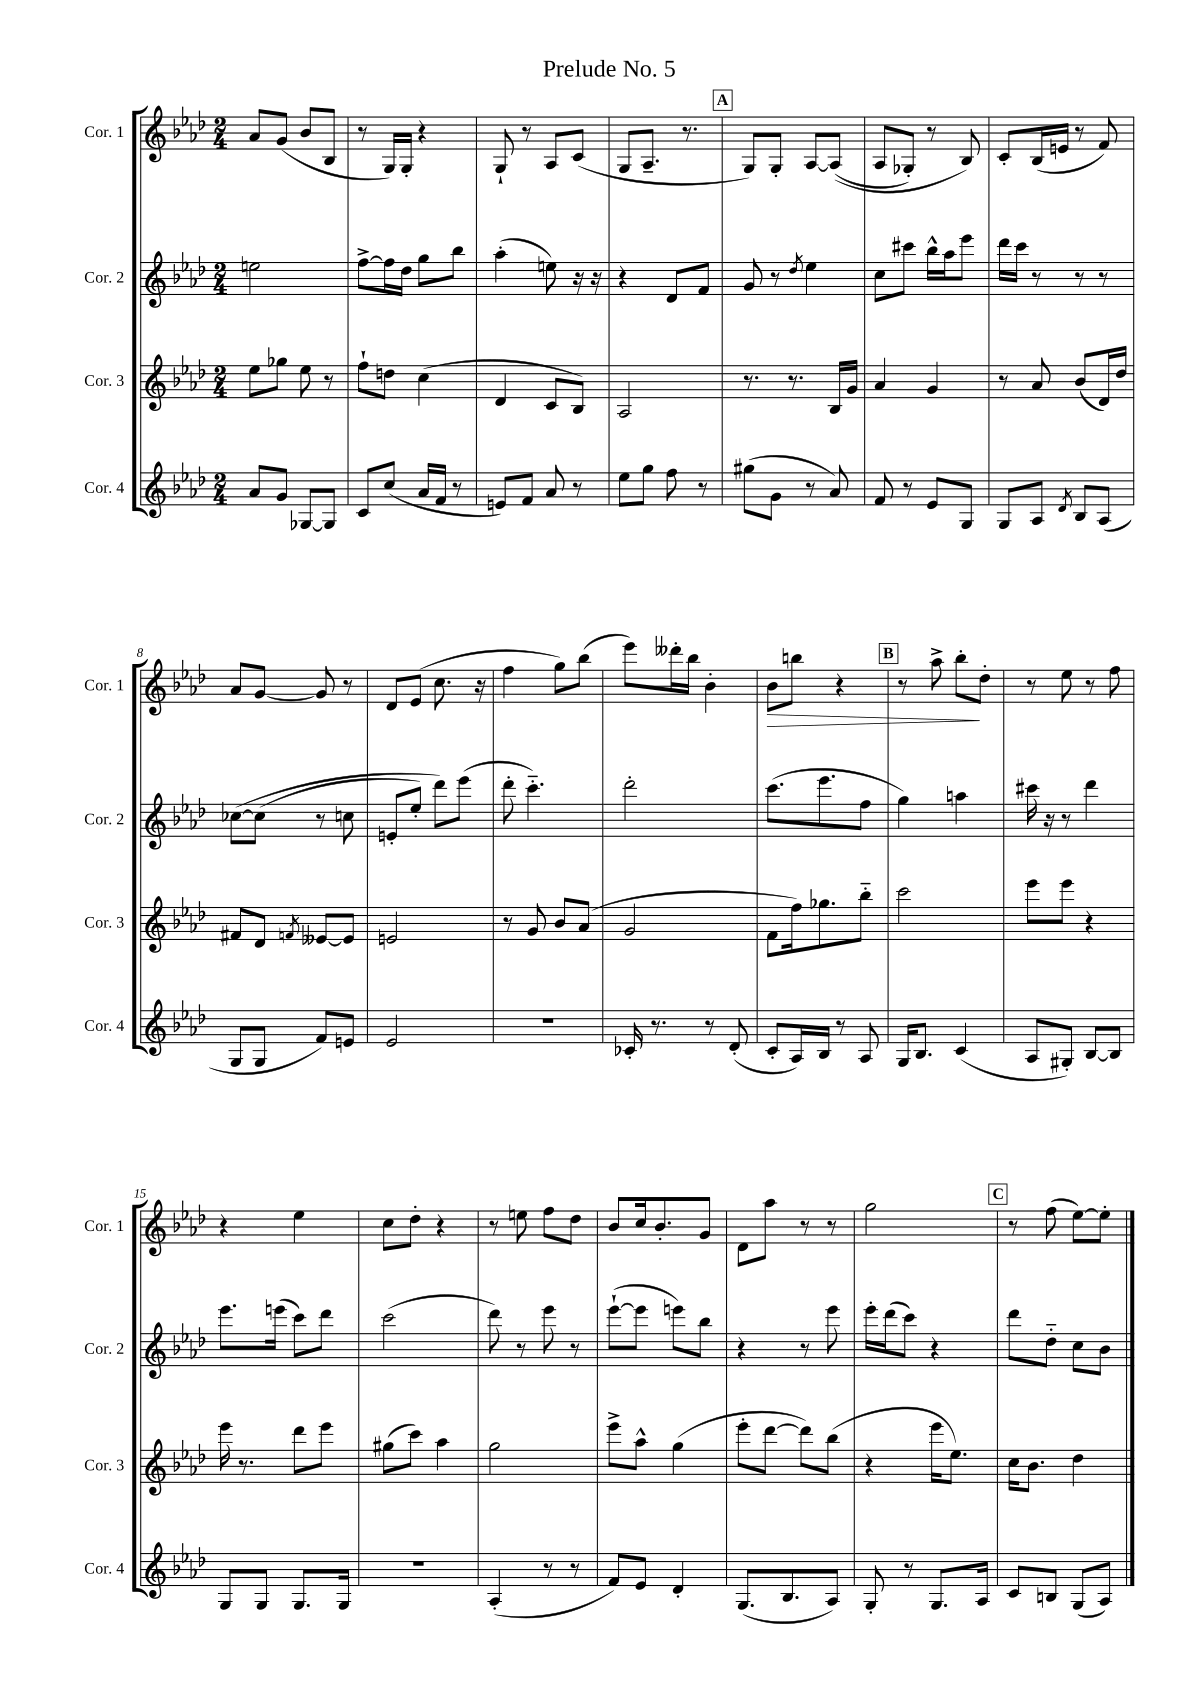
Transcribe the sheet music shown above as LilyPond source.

\header { title = "Prelude No. 5" }
<<
\new StaffGroup <<
\new Staff = "s0" \with { instrumentName = "Cor. 1" shortInstrumentName = "Cor. 1" } {
    \clef treble \key aes \major \numericTimeSignature \time 2/4
    aes'8 g'8( bes'8 bes8 |
    r8 g16) g16-. r4 |
    g8-! r8 aes8 c'8( |
    g8 aes8.-- r8. |
    \mark \markup { \box "A" } g8) g8-. aes8~ aes8(\( |
    aes8 ges8-.) r8 bes8\) |
    c'8-. bes16( e'16 r8 f'8) |
    aes'8 g'8~ g'8 r8 |
    des'8 ees'8( c''8. r16 |
    f''4 g''8) bes''8( |
    ees'''8) deses'''16-. bes''16 bes'4-. |
    bes'8\> b''8 r4 |
    \mark \markup { \box "B" } r8 aes''8-> bes''8-.\! des''8-. |
    r8 ees''8 r8 f''8 |
    r4 ees''4 |
    c''8 des''8-. r4 |
    r8 e''8 f''8 des''8 |
    bes'8 c''16 bes'8.-. g'8 |
    des'8 aes''8 r8 r8 |
    g''2 |
    \mark \markup { \box "C" } r8 f''8( ees''8~) ees''8-. \bar "|." |
}
\new Staff = "s1" \with { instrumentName = "Cor. 2" shortInstrumentName = "Cor. 2" } {
    \clef treble \key aes \major \numericTimeSignature \time 2/4
    e''2 |
    f''8~-> f''16 des''16 g''8 bes''8 |
    aes''4-.( e''8) r16 r16 |
    r4 des'8 f'8 |
    \mark \markup { \box "A" } g'8 r8 \acciaccatura { des''8 } ees''4 |
    c''8 cis'''8 bes''16-^ aes''16 ees'''8 |
    des'''16 c'''16 r8 r8 r8 |
    ces''8~\( ces''8( r8 c''8 |
    e'8-. ees''8-.) des'''8\) ees'''8( |
    des'''8-. c'''4.-_) |
    des'''2-. |
    c'''8.( ees'''8. f''8 |
    \mark \markup { \box "B" } g''4) a''4 |
    cis'''16 r16 r8 des'''4 |
    ees'''8. e'''16( c'''8) des'''8 |
    c'''2( |
    des'''8) r8 ees'''8 r8 |
    ees'''8~-!( ees'''8 e'''8) bes''8 |
    r4 r8 ees'''8 |
    ees'''16-. des'''16( c'''8) r4 |
    \mark \markup { \box "C" } des'''8 des''8-_ c''8 bes'8 \bar "|." |
}
\new Staff = "s2" \with { instrumentName = "Cor. 3" shortInstrumentName = "Cor. 3" } {
    \clef treble \key aes \major \numericTimeSignature \time 2/4
    ees''8 ges''8 ees''8 r8 |
    f''8-! d''8 c''4( |
    des'4 c'8 bes8) |
    aes2 |
    \mark \markup { \box "A" } r8. r8. bes16 g'16 |
    aes'4 g'4 |
    r8 aes'8 bes'8( des'16) des''16 |
    fis'8 des'8 \acciaccatura { f'8 } eeses'8~ eeses'8 |
    e'2 |
    r8 g'8 bes'8 aes'8( |
    g'2 |
    f'8 f''16) ges''8. bes''8-_ |
    \mark \markup { \box "B" } c'''2 |
    ees'''8 ees'''8 r4 |
    ees'''16 r8. des'''8 ees'''8 |
    gis''8( c'''8) aes''4 |
    g''2 |
    ees'''8-> aes''8-^ g''4( |
    ees'''8-. des'''8~ des'''8) bes''8( |
    r4 ees'''16 ees''8.) |
    \mark \markup { \box "C" } c''16 bes'8. des''4 \bar "|." |
}
\new Staff = "s3" \with { instrumentName = "Cor. 4" shortInstrumentName = "Cor. 4" } {
    \clef treble \key aes \major \numericTimeSignature \time 2/4
    aes'8 g'8 ges8~ ges8 |
    c'8 c''8( aes'16 f'16 r8 |
    e'8) f'8 aes'8 r8 |
    ees''8 g''8 f''8 r8 |
    \mark \markup { \box "A" } gis''8( g'8 r8 aes'8) |
    f'8 r8 ees'8 g8 |
    g8 aes8 \acciaccatura { des'8 } bes8 aes8( |
    g8 g8 f'8) e'8 |
    ees'2 |
    R2 |
    ces'16-. r8. r8 des'8-.( |
    c'8-. aes16) bes16 r8 aes8 |
    \mark \markup { \box "B" } g16 bes8. c'4( |
    aes8 gis8-.) bes8~ bes8 |
    g8 g8 g8. g16 |
    r2 |
    aes4-.( r8 r8 |
    f'8) ees'8 des'4-. |
    g8.( bes8. aes8) |
    g8-. r8 g8. aes16 |
    \mark \markup { \box "C" } c'8 b8 g8( aes8) \bar "|." |
}
>>
>>
